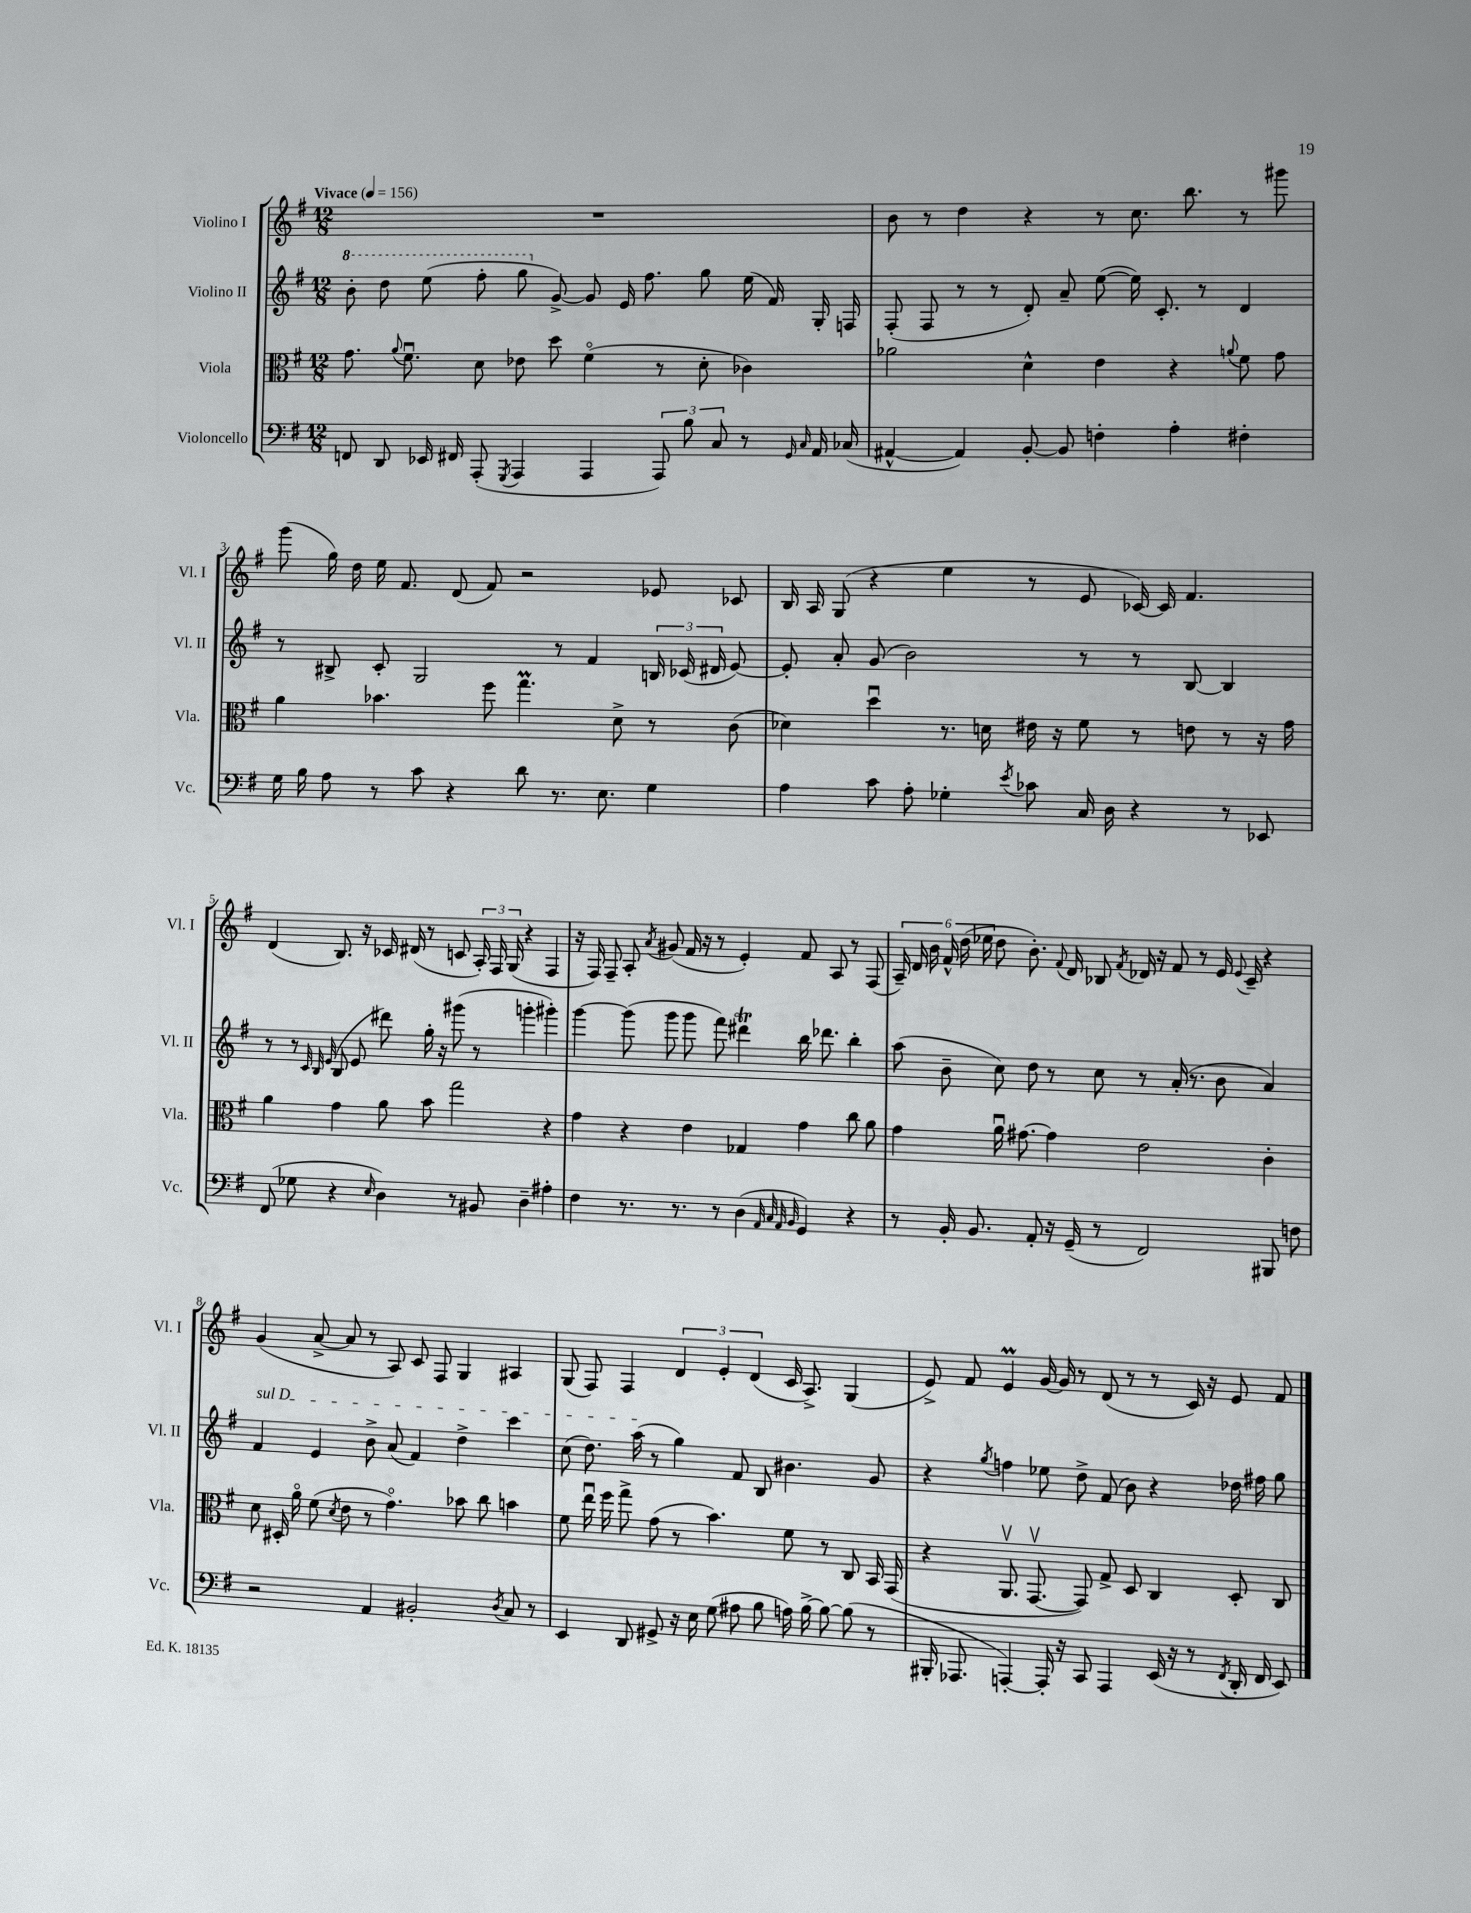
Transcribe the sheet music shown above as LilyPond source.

<<
\new StaffGroup <<
\new Staff = "s0" \with { instrumentName = "Violino I" shortInstrumentName = "Vl. I" } {
    \clef treble \key g \major \numericTimeSignature \time 12/8 \tempo "Vivace" 4 = 156
    \autoBeamOff R1. |
    b'8 r8 d''4 r4 r8 c''8. b''8. r8 gis'''8 |
    g'''8( g''16) d''16 e''16 fis'8. d'8( fis'8) r2 ees'8 ces'8 |
    b16 a16 g8( r4 e''4 r8 e'8 ces'16~) ces'16 fis'4. |
    d'4( b8.) r16 ces'16 dis'16( r8 c'8 \tuplet 3/2 { a16-.) fis16 g16( } r4 fis4 |
    r16 fis16) fis8-- a8-. \acciaccatura { a'8 } gis'8( fis'16 r16 r8 e'4-.) fis'8 a8 r8 fis8( |
    \tuplet 6/4 { a16--) d'16 b'16 fis'16-^ d''16( ees''16 } d''8 b'8.-.) \appoggiatura { fis'8 } d'16 bes8 \acciaccatura { fis'8 } des'16 r16 fis'8 r8 e'16 \appoggiatura { e'8 } c'16-- r4 |
    g'4( a'8~-> a'8 r8 a8) c'8 fis8 g4 ais4 |
    g8( fis8) fis4 \tuplet 3/2 { d'4 e'4-. d'4( } c'16 a8.->) g4( |
    e'8->) fis'8 e'4\prall g'16~ g'16 r8 d'8( r8 r8 c'16) r16 e'8 fis'8 \bar "|." |
}
\new Staff = "s1" \with { instrumentName = "Violino II" shortInstrumentName = "Vl. II" } {
    \clef treble \key g \major \numericTimeSignature \time 12/8
    \autoBeamOff \ottava #1 b''8-. d'''8 e'''8( fis'''8-. g'''8 \ottava #0 g'8~->) g'8 e'16 fis''8. g''8 e''16( fis'16) g16-. f16 |
    fis8-.( fis8 r8 r8 d'8-.) a'8-- e''8~( e''16) c'8.-. r8 d'4 |
    r8 bis8-> c'8-. g2 r8 fis'4 \tuplet 3/2 { b16 ces'16( dis'16 } e'8~) |
    e'8-. a'8-. g'8( b'2) r8 r8 b8~ b4 |
    r8 r8 \grace { c'32 b32 e'32 } b8( e'8 dis'''8) g''16-. r16 gis'''8( r8 g'''4-. gis'''4-.) |
    g'''4~ g'''8( g'''8 g'''8 fis'''8) dis'''4\trill b''16 des'''8. b''4-. |
    a''8( b'8-- c''8) d''8 r8 c''8 r8 a'16-.( r8. b'8 a'4) |
    \once \override TextSpanner.bound-details.left.text = \markup { \italic "sul D" } fis'4\startTextSpan e'4 b'8-> a'8( fis'4) d''4-> c'''4 |
    c''8( d''8.) a''16\stopTextSpan( r8 g''4) fis'8 b8 bis'4. g'8 |
    r4 \acciaccatura { g''8 } f''4 ees''8 d''8-> fis'8( b'8) r4 des''16 fis''16 g''8 \bar "|." |
}
\new Staff = "s2" \with { instrumentName = "Viola" shortInstrumentName = "Vla." } {
    \clef alto \key g \major \numericTimeSignature \time 12/8
    \autoBeamOff g'8. \appoggiatura { a'8 } fis'8.\downbow d'8 ees'8 d''8 fis'4\flageolet( r8 d'8-. ces'4) |
    aes'2 d'4-^ e'4 r4 \appoggiatura { a'8 } fis'8 g'8 |
    a'4 bes'4. fis''8 g''4.\prall d'8-> r8 c'8( |
    des'4) d''4\downbow r8. d'16 eis'16 r16 fis'8 r8 e'8 r8 r16 g'16 |
    a'4 g'4 a'8 b'8 g''2 r4 |
    g'4 r4 e'4 ges4 g'4 c''8 a'8 |
    g'4 a'16\downbow gis'8.~ gis'4 e'2 c'4-. |
    d'8 dis16-. a'16\flageolet fis'8( \acciaccatura { d'8 } e'8 r8 g'4.\flageolet) bes'8 c''8 b'4 |
    fis'8 e''16\downbow fis''16 g''8-> g'8( r8 b'4.) fis'8 r8 c8 b,16 g,16( |
    r4 a,8.\upbow g,8.~\upbow g,8) g8-> d8 c4 d8-. c8 \bar "|." |
}
\new Staff = "s3" \with { instrumentName = "Violoncello" shortInstrumentName = "Vc." } {
    \clef bass \key g \major \numericTimeSignature \time 12/8
    \autoBeamOff f,8 d,8 ees,16 fis,16 a,,8-.( \acciaccatura { g,,8 } a,,4 a,,4 \tuplet 3/2 { a,,8) b8 c8 } r8 \grace { g,16 c16 } a,16 ces16( |
    ais,4~-^ ais,4) b,8~-. b,8 f4-. a4-. fis4-. |
    g16 b16 a8 r8 c'8 r4 d'8 r8. e8. g4 |
    a4 c'8 a8-. ges4-. \acciaccatura { e'8 } ces'8 c16 d16 r4 r8 ees,8 |
    fis,8( ges8 r4 \grace { e16 } d4) r8 bis,8 d4-- ais4-. |
    fis4 r8. r8. r8 d4( \grace { a,32 c32 a,32 b,32 } g,4) r4 |
    r8 b,16-. b,8. a,8-. r16 g,16--( r8 fis,2) bis,,8 f8 |
    r2 a,4 bis,2-. \acciaccatura { d8 } c8 r8 |
    e,4 d,8 gis,8-> r16 e16 g8( ais8 b8 a16) b16~-> b8~ b8( r8 |
    bis,,16-. aes,,8. a,,4~-.) a,,16-. r16 c,8 a,,4 e,16( r16 r8 \acciaccatura { fis,8 } d,16-. fis,16 e,8) \bar "|." |
}
>>
>>
